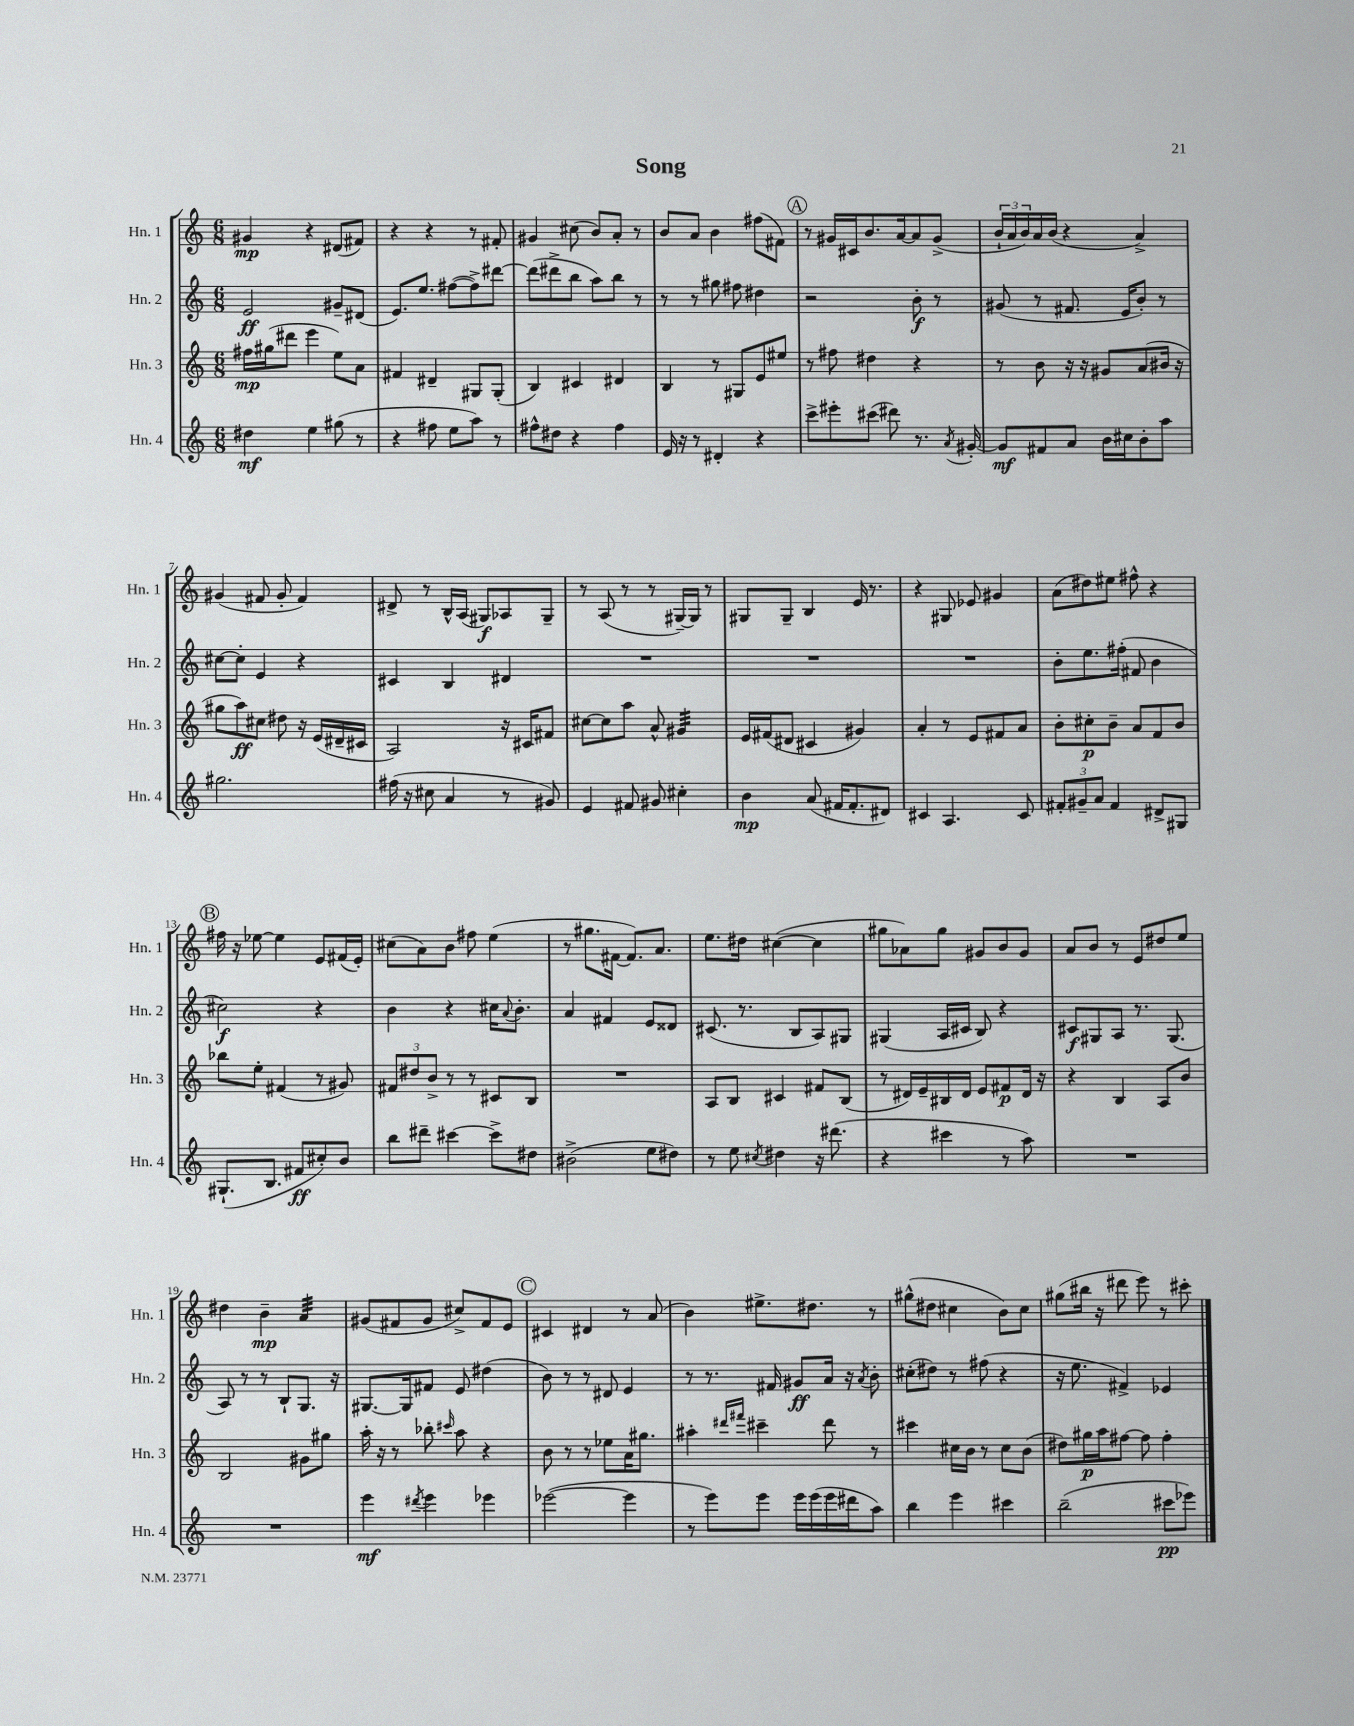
\header { title = "Song" }
<<
\new StaffGroup <<
\new Staff = "s0" \with { instrumentName = "Hn. 1" shortInstrumentName = "Hn. 1" } {
    \clef treble \key c \major \numericTimeSignature \time 6/8
    gis'4\mp r4 dis'8( fis'8) |
    r4 r4 r8 fis'8-. |
    gis'4 cis''8( b'8) a'8-. r8 |
    b'8 a'8 b'4 fis''8( fis'8) |
    \mark \markup { \circle "A" } r8 gis'16 cis'16 b'8. a'16~ a'8 gis'8->( |
    \tuplet 3/2 { b'16-! a'16 b'16) } a'16 b'16( r4 a'4->) |
    gis'4( fis'8 gis'8-. fis'4) |
    dis'8-> r8 b16-^ a16( gis8\f) aes8 gis8-- |
    r8 a8( r8 r8 gis16~--) gis16 r8 |
    gis8 gis8-- b4 e'16 r8. |
    r4 gis8 ees'8 gis'4 |
    a'8( dis''8) eis''8 fis''8-^ r4 |
    \mark \markup { \circle "B" } fis''16 r16 ees''8~ ees''4 e'8 fis'16( e'16-.) |
    cis''8( a'8) b'8 fis''8 e''4( |
    r8 gis''8. fis'16~ fis'8.) a'8. |
    e''8. dis''16 cis''4~( cis''4 |
    gis''8 aes'8) gis''8 gis'8 b'8 gis'8 |
    a'8 b'8 r8 e'8 dis''8 e''8 |
    dis''4 b'4--\mp a'4:32 |
    gis'8( fis'8 gis'8 cis''8->) fis'8 e'8 |
    \mark \markup { \circle "C" } cis'4 dis'4 r8 a'8( |
    b'4) eis''8.-> dis''8. r8 |
    gis''8-^( dis''8 cis''4 b'8) cis''8 |
    gis''8( bis''16 r16 dis'''8 e'''8) r8 cis'''8-. \bar "|." |
}
\new Staff = "s1" \with { instrumentName = "Hn. 2" shortInstrumentName = "Hn. 2" } {
    \clef treble \key c \major \numericTimeSignature \time 6/8
    e'2\ff gis'8-- dis'8( |
    e'8.) e''8. fis''8~( fis''8->) dis'''8~ |
    dis'''8( dis'''8-> b''8 a''8) b''8 r8 |
    r8 r8 gis''8 fis''8 dis''4 |
    \mark \markup { \circle "A" } r2 b'8-.\f r8 |
    gis'8( r8 fis'8. e'16 b'8-.) r8 |
    cis''8~ cis''8-. e'4 r4 |
    cis'4 b4 dis'4 |
    R2. |
    R2. |
    R2. |
    b'8-. e''8. fis''16-.( fis'8 b'4 |
    \mark \markup { \circle "B" } cis''2\f) r4 |
    b'4 r4 cis''16 \appoggiatura { a'8 } b'8.-. |
    a'4 fis'4 e'8 disis'8 |
    cis'8.( r8. b8 a8) gis8 |
    gis4( a16 cis'16 b8) r4 |
    cis'8\f gis8 a8 r8. gis8.( |
    a8) r8 r8 b8-! g8. r16 |
    gis8.~ gis16 fis'8 e'8 dis''4( |
    \mark \markup { \circle "C" } b'8) r8 r8 dis'8 e'4 |
    r8 r8. fis'16 gis'8\ff a'16 r16 \acciaccatura { a'8 } b'8-. |
    cis''8-.( dis''8) r8 fis''8( r4 |
    r16 e''8. fis'4->) ees'4 \bar "|." |
}
\new Staff = "s2" \with { instrumentName = "Hn. 3" shortInstrumentName = "Hn. 3" } {
    \clef treble \key c \major \numericTimeSignature \time 6/8
    fis''16\mp gis''16( dis'''8 e'''4 e''8) a'8 |
    fis'4 dis'4-- gis8 gis8-.( |
    b4) cis'4 dis'4 |
    b4 r8 gis8 e'8 eis''8 |
    \mark \markup { \circle "A" } r8 fis''8 dis''4 r4 |
    r8 b'8 r16 r16 gis'8 a'8( bis'16 r16 |
    gis''8 a''8\ff) cis''8 dis''8 r16 e'16( dis'16-- cis'16 |
    a2) r16 cis'16 fis'8 |
    cis''8~ cis''8 a''8 a'8-^ gis'4:32 |
    e'16 fis'16( dis'8 cis'4 gis'4) |
    a'4-. r8 e'8 fis'8 a'8 |
    b'8-. cis''8-.\p b'8-- a'8 f'8 b'8 |
    \mark \markup { \circle "B" } bes''8 e''8-. fis'4( r8 gis'8) |
    \tuplet 3/2 { fis'8 dis''8 b'8-> } r8 r8 cis'8 b8 |
    R2. |
    a8 b8 cis'4 fis'8 b8( |
    r8 dis'16) e'16-- bis16 dis'16 e'8 fis'8\p dis'16 r16 |
    r4 b4 a8 b'8 |
    b2 gis'8 gis''8 |
    a''16-. r16 r8 bes''8-. \grace { cis'''16 } a''8 r4 |
    \mark \markup { \circle "C" } b'8 r8 r8 ees''8 a'16 gis''8. |
    ais''4-. \grace { dis'''16 fis'''16 } cis'''4-- dis'''8 r8 |
    cis'''4 cis''16 b'16 r8 cis''8 b'8( |
    dis''8) gis''16\p a''16 fis''8~ fis''8 fis''4-. \bar "|." |
}
\new Staff = "s3" \with { instrumentName = "Hn. 4" shortInstrumentName = "Hn. 4" } {
    \clef treble \key c \major \numericTimeSignature \time 6/8
    dis''4\mf e''4 gis''8( r8 |
    r4 fis''8 e''8 a''8) r8 |
    fis''8-^ dis''8 r4 fis''4 |
    e'16 r16 r8 dis'4-. r4 |
    \mark \markup { \circle "A" } c'''8-> eis'''8-. cis'''8( dis'''8) r8. \acciaccatura { a'8 } gis'16~-. |
    gis'8\mf fis'8 a'8 b'16 cis''16 b'8-. a''8 |
    gis''2. |
    fis''16( r16 cis''8 a'4 r8 gis'8) |
    e'4 fis'8 gis'8 cis''4-. |
    b'4\mp a'8( fis'16 fis'8.-. dis'8) |
    cis'4 a4. cis'8 |
    \tuplet 3/2 { fis'8-. gis'8-- a'8 } fis'4 dis'8-> gis8 |
    \mark \markup { \circle "B" } gis8.-!( b8. fis'8\ff cis''8-.) b'8 |
    b''8 dis'''8-- cis'''4~ cis'''8-> dis''8 |
    bis'2->( e''8 dis''8) |
    r8 e''8 \acciaccatura { cis''8 } dis''4 r16 dis'''8.( |
    r4 cis'''4 r8 a''8) |
    R2. |
    R2. |
    e'''4\mf \acciaccatura { dis'''8 } e'''4 ees'''4 |
    \mark \markup { \circle "C" } ees'''2~( ees'''4 |
    r8 e'''8) e'''8 e'''16 e'''16( e'''16 dis'''16 a''8) |
    b''4 e'''4 cis'''4 |
    b''2--( cis'''8\pp ees'''8) \bar "|." |
}
>>
>>
